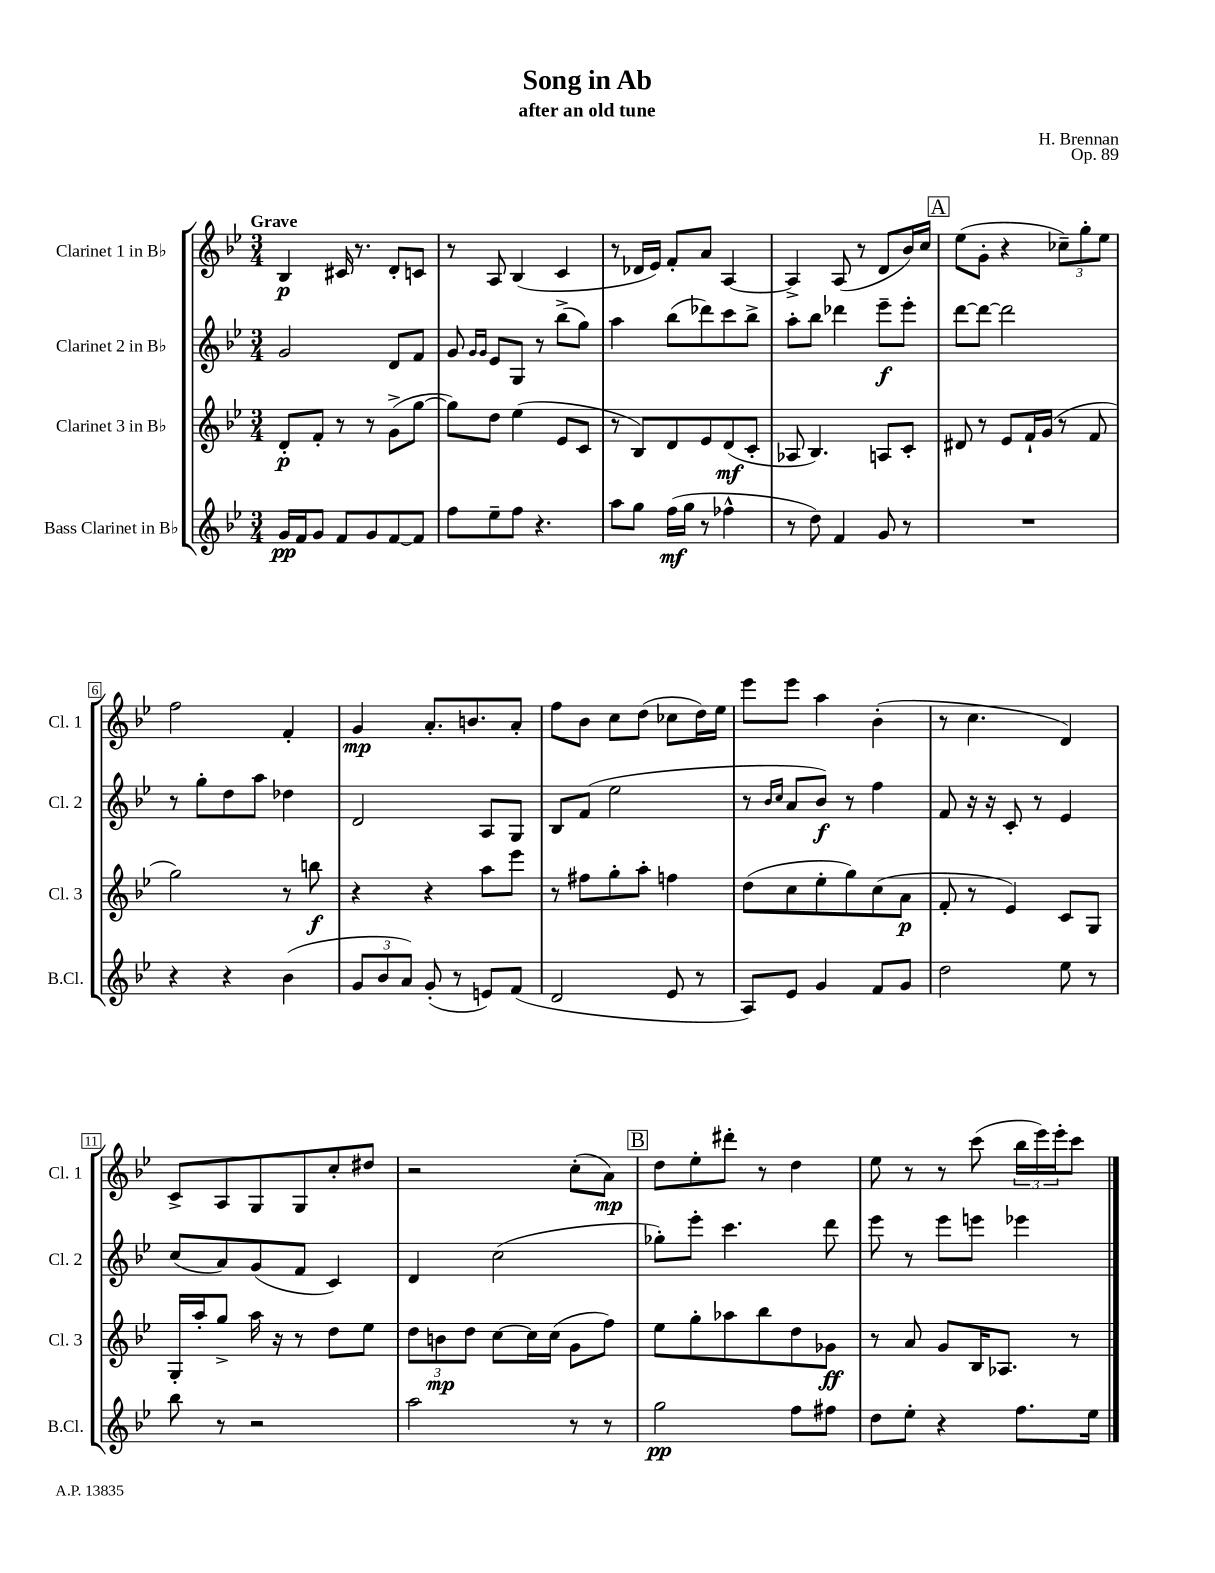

**kern	**kern	**kern	**kern
*staff4	*staff3	*staff2	*staff1
*clefG2	*clefG2	*clefG2	*clefG2
*k[b-e-]	*k[b-e-]	*k[b-e-]	*k[b-e-]
*M3/4	*M3/4	*M3/4	*M3/4
16g	8d'	2g	4B-
16f	.	.	.
8g	8f'	.	.
8f	8r	.	16c#
.	.	.	8.r
8g	8r	.	.
[8f	(8g^	8d	8d'
8f]	[8gg	8f	8c
=	=	=	=
8ff	8gg])	8g	8r
.	.	16qqg	.
.	.	16qqg	.
8ee-~	8dd	8e-	8A
8ff	(4ee-	8G	(4B-
4.r	.	8r	.
.	8e-	(8bb-^	4c
.	8c	8gg)	.
=	=	=	=
8aa	8r	4aa	8r
8gg	8B-)	.	16d-
.	.	.	16e-)
(16ff	8d	(8bb-	8f'
16gg	.	.	.
8r	8e-	8ddd-)	8a
4ff-^^	(8d	8ccc	[4A
.	8c'	8bb-^	.
=	=	=	=
8r	8A-	8aa'	4A^]
8dd)	4.B-)	8bb-	.
4f	.	4ddd-	(8A
.	.	.	8r
8g	8A	8eee-~	8d
8r	8c'	8eee-'	16b-)
.	.	.	16cc
=	=	=	=
2.r	8d#	[8ddd	(8ee-
.	8r	8ddd_	8g'
.	8e-	2ddd]	4r
.	16f`	.	.
.	(16g	.	.
.	8r	.	12cc-~)
.	.	.	12gg'
.	8f	.	.
.	.	.	12ee-
=	=	=	=
4r	2gg)	8r	2ff
.	.	8gg'	.
4r	.	8dd	.
.	.	8aa	.
(4b-	8r	4dd-	4f'
.	8bb	.	.
=	=	=	=
12g	4r	2d	4g
12b-	.	.	.
12a)	.	.	.
(8g'	4r	.	8.a'
8r	.	.	.
.	.	.	8.b
8e)	8aa	8A	.
(8f	8eee-	8G	8a'
=	=	=	=
2d	8r	8B-	8ff
.	8ff#	(8f	8b-
.	8gg'	2ee-	8cc
.	8aa'	.	(8dd
8e-	4ff	.	8cc-
8r	.	.	16dd)
.	.	.	16ee-
=	=	=	=
8A)	(8dd	8r	8eee-
.	.	16qqb-	.
.	.	16qqcc	.
8e-	8cc	8a	8eee-
4g	8ee-'	8b-)	4aa
.	8gg)	8r	.
8f	(8cc	4ff	(4b-'
8g	8a	.	.
=	=	=	=
2dd	8f'	8f	8r
.	8r	16r	4.cc
.	.	16r	.
.	4e-)	8c'	.
.	.	8r	.
8ee-	8c	4e-	4d)
8r	8G	.	.
=	=	=	=
8bb-	16G'	(8cc	8c^
.	16aa'	.	.
8r	8gg^	8a)	8A
2r	16aa	(8g	8G
.	16r	.	.
.	8r	8f	8G
.	8dd	4c)	8cc'
.	8ee-	.	8dd#
=	=	=	=
2aa	12dd	4d	2r
.	12b	.	.
.	12dd	.	.
.	[8cc	(2cc	.
.	16cc]	.	.
.	(16cc	.	.
8r	8g	.	(8cc'
8r	8ff)	.	8a)
=	=	=	=
2gg	8ee-	8gg-')	8dd
.	8gg'	8eee-'	8ee-'
.	8aa-	4.ccc	8ddd#'
.	8bb-	.	8r
8ff	8dd	.	4dd
8ff#	8g-	8ddd	.
=	=	=	=
8dd	8r	8eee-	8ee-
8ee-'	8a	8r	8r
4r	8g	8eee-	8r
.	16B-	8eee	(8ccc
.	8.A-	.	.
8.ff	.	4eee-	24bb-
.	.	.	24eee-)
.	.	.	24eee-'
.	8r	.	8ccc
16ee-	.	.	.
==	==	==	==
*-	*-	*-	*-
